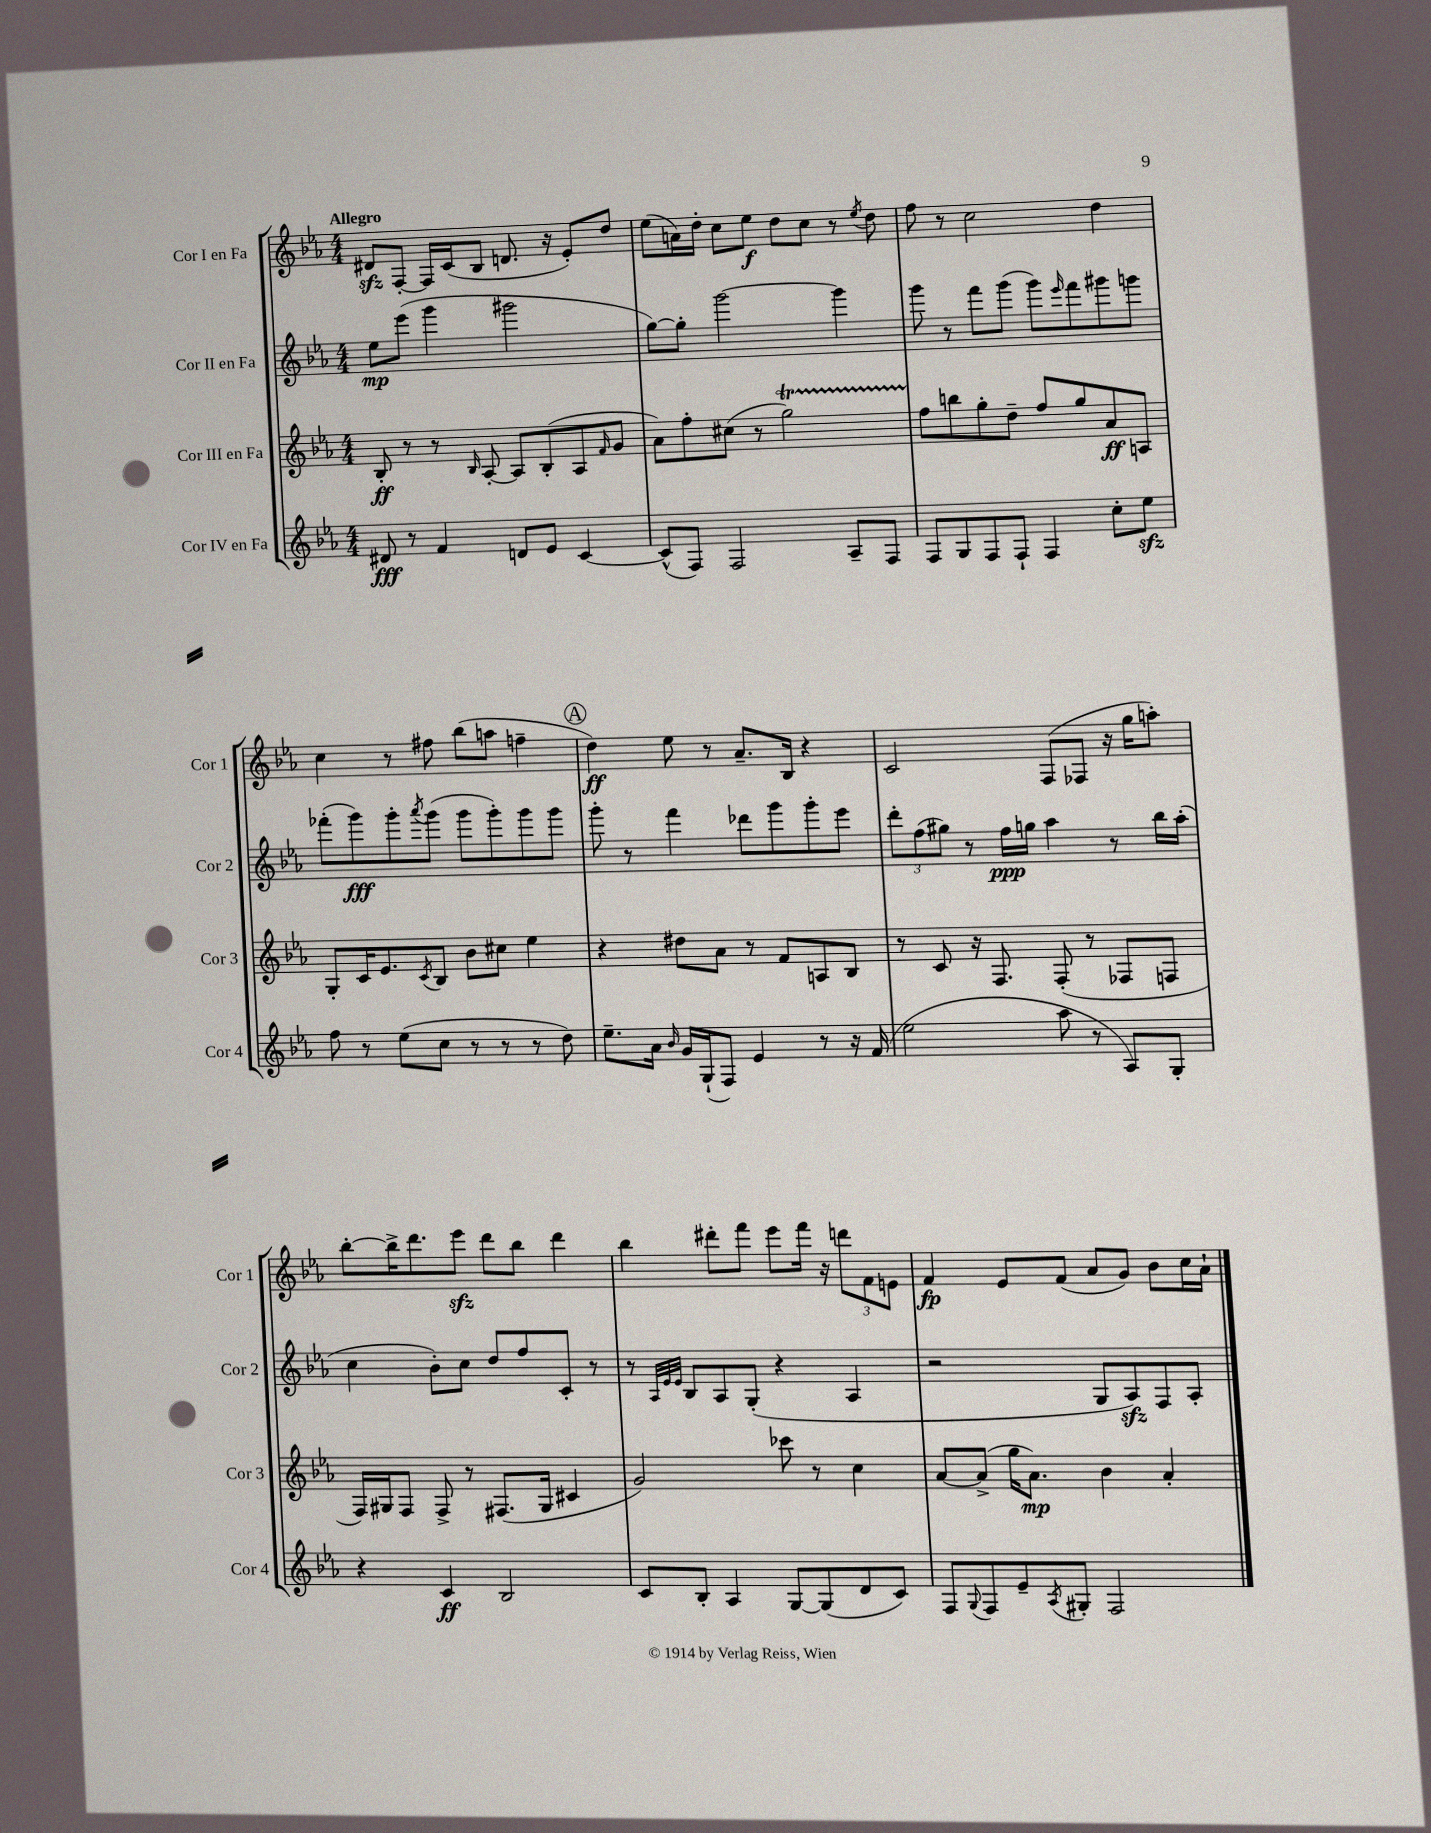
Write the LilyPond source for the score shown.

<<
\new StaffGroup <<
\new Staff = "s0" \with { instrumentName = "Cor I en Fa" shortInstrumentName = "Cor 1" } {
    \clef treble \key ees \major \numericTimeSignature \time 4/4 \tempo "Allegro"
    dis'8\sfz f8~-. f16 c'16( bes8 d'8. r16 ees'8-.) d''8 |
    ees''8( a'16) d''16-. c''8 ees''8\f d''8 c''8 r8 \acciaccatura { ees''8 } d''8 |
    f''8 r8 c''2 d''4 |
    c''4 r8 fis''8 bes''8( a''8 f''4-- |
    \mark \markup { \circle "A" } d''4\ff) ees''8 r8 aes'8.-- bes16 r4 |
    c'2 f8( fes8 r16 g''16 a''8-.) |
    bes''8~-. bes''16-> d'''8. ees'''8\sfz d'''8 bes''8 d'''4 |
    bes''4 dis'''8-. f'''8 ees'''8 f'''16 r16 \tuplet 3/2 { d'''8 f'8 e'8 } |
    f'4\fp ees'8 f'8( aes'8 g'8) bes'8 c''16 aes'16-! \bar "|." |
}
\new Staff = "s1" \with { instrumentName = "Cor II en Fa" shortInstrumentName = "Cor 2" } {
    \clef treble \key ees \major \numericTimeSignature \time 4/4
    ees''8\mp ees'''8( g'''4 gis'''2 |
    g''8~) g''8-. g'''2~ g'''4 |
    g'''8 r8 f'''8 g'''8( g'''8) \grace { ees'''16 } f'''8 gis'''8 g'''8 |
    fes'''8-.( g'''8\fff) g'''8-. \acciaccatura { aes'''8 } g'''8( g'''8 g'''8-.) g'''8 g'''8 |
    \mark \markup { \circle "A" } g'''8-. r8 f'''4 des'''8 g'''8 g'''8-. ees'''8 |
    \tuplet 3/2 { d'''8-. f''8( gis''8) } r8 f''16\ppp g''16 aes''4 r8 bes''16 aes''16-.( |
    c''4 bes'8-.) c''8 d''8 f''8 c'8-. r8 |
    r8 \grace { aes32 ees'32 ees'32 } bes8 aes8 g8-.( r4 aes4 |
    r2 g8 aes8\sfz) f8 aes8-. \bar "|." |
}
\new Staff = "s2" \with { instrumentName = "Cor III en Fa" shortInstrumentName = "Cor 3" } {
    \clef treble \key ees \major \numericTimeSignature \time 4/4
    bes8-.\ff r8 r8 \grace { bes16 } aes8~-. aes8 bes8-.( aes8 \grace { f'16 } g'8 |
    aes'8) f''8-. cis''8( r8 g''2\startTrillSpan) |
    f''8\stopTrillSpan b''8 g''8-. d''8-- f''8 g''8 aes'8\ff a8 |
    g8-. c'16 ees'8. \acciaccatura { c'8 } bes8 bes'8 cis''8 ees''4 |
    \mark \markup { \circle "A" } r4 dis''8 aes'8 r8 f'8 a8 bes8 |
    r8 c'8 r16 f8. f8-.( r8 fes8 f8 |
    f16) gis16 f8 f8-> r8 fis8.( gis16 cis'4 |
    g'2) ces'''8 r8 c''4 |
    aes'8~ aes'8->( g''16 aes'8.\mp) bes'4 aes'4-. \bar "|." |
}
\new Staff = "s3" \with { instrumentName = "Cor IV en Fa" shortInstrumentName = "Cor 4" } {
    \clef treble \key ees \major \numericTimeSignature \time 4/4
    dis'8\fff r8 f'4 d'8 ees'8 c'4~ |
    c'8-^( f8) f2 aes8-- f8 |
    f8 g8 f8 f8-! f4 c''8-. ees''8\sfz |
    f''8 r8 ees''8( c''8 r8 r8 r8 d''8) |
    \mark \markup { \circle "A" } ees''8.-- aes'16 \grace { bes'16 } g'16 g16-!( f8) ees'4 r8 r16 f'16( |
    ees''2 aes''8 r8 aes8) g8-. |
    r4 c'4\ff bes2 |
    c'8 bes8-. aes4 g8~ g8( d'8 c'8) |
    f8 \appoggiatura { g8 } f8 ees'8-- \acciaccatura { aes8 } gis8-. f2 \bar "|." |
}
>>
>>
\layout { \context { \Score \remove "Bar_number_engraver" } }
